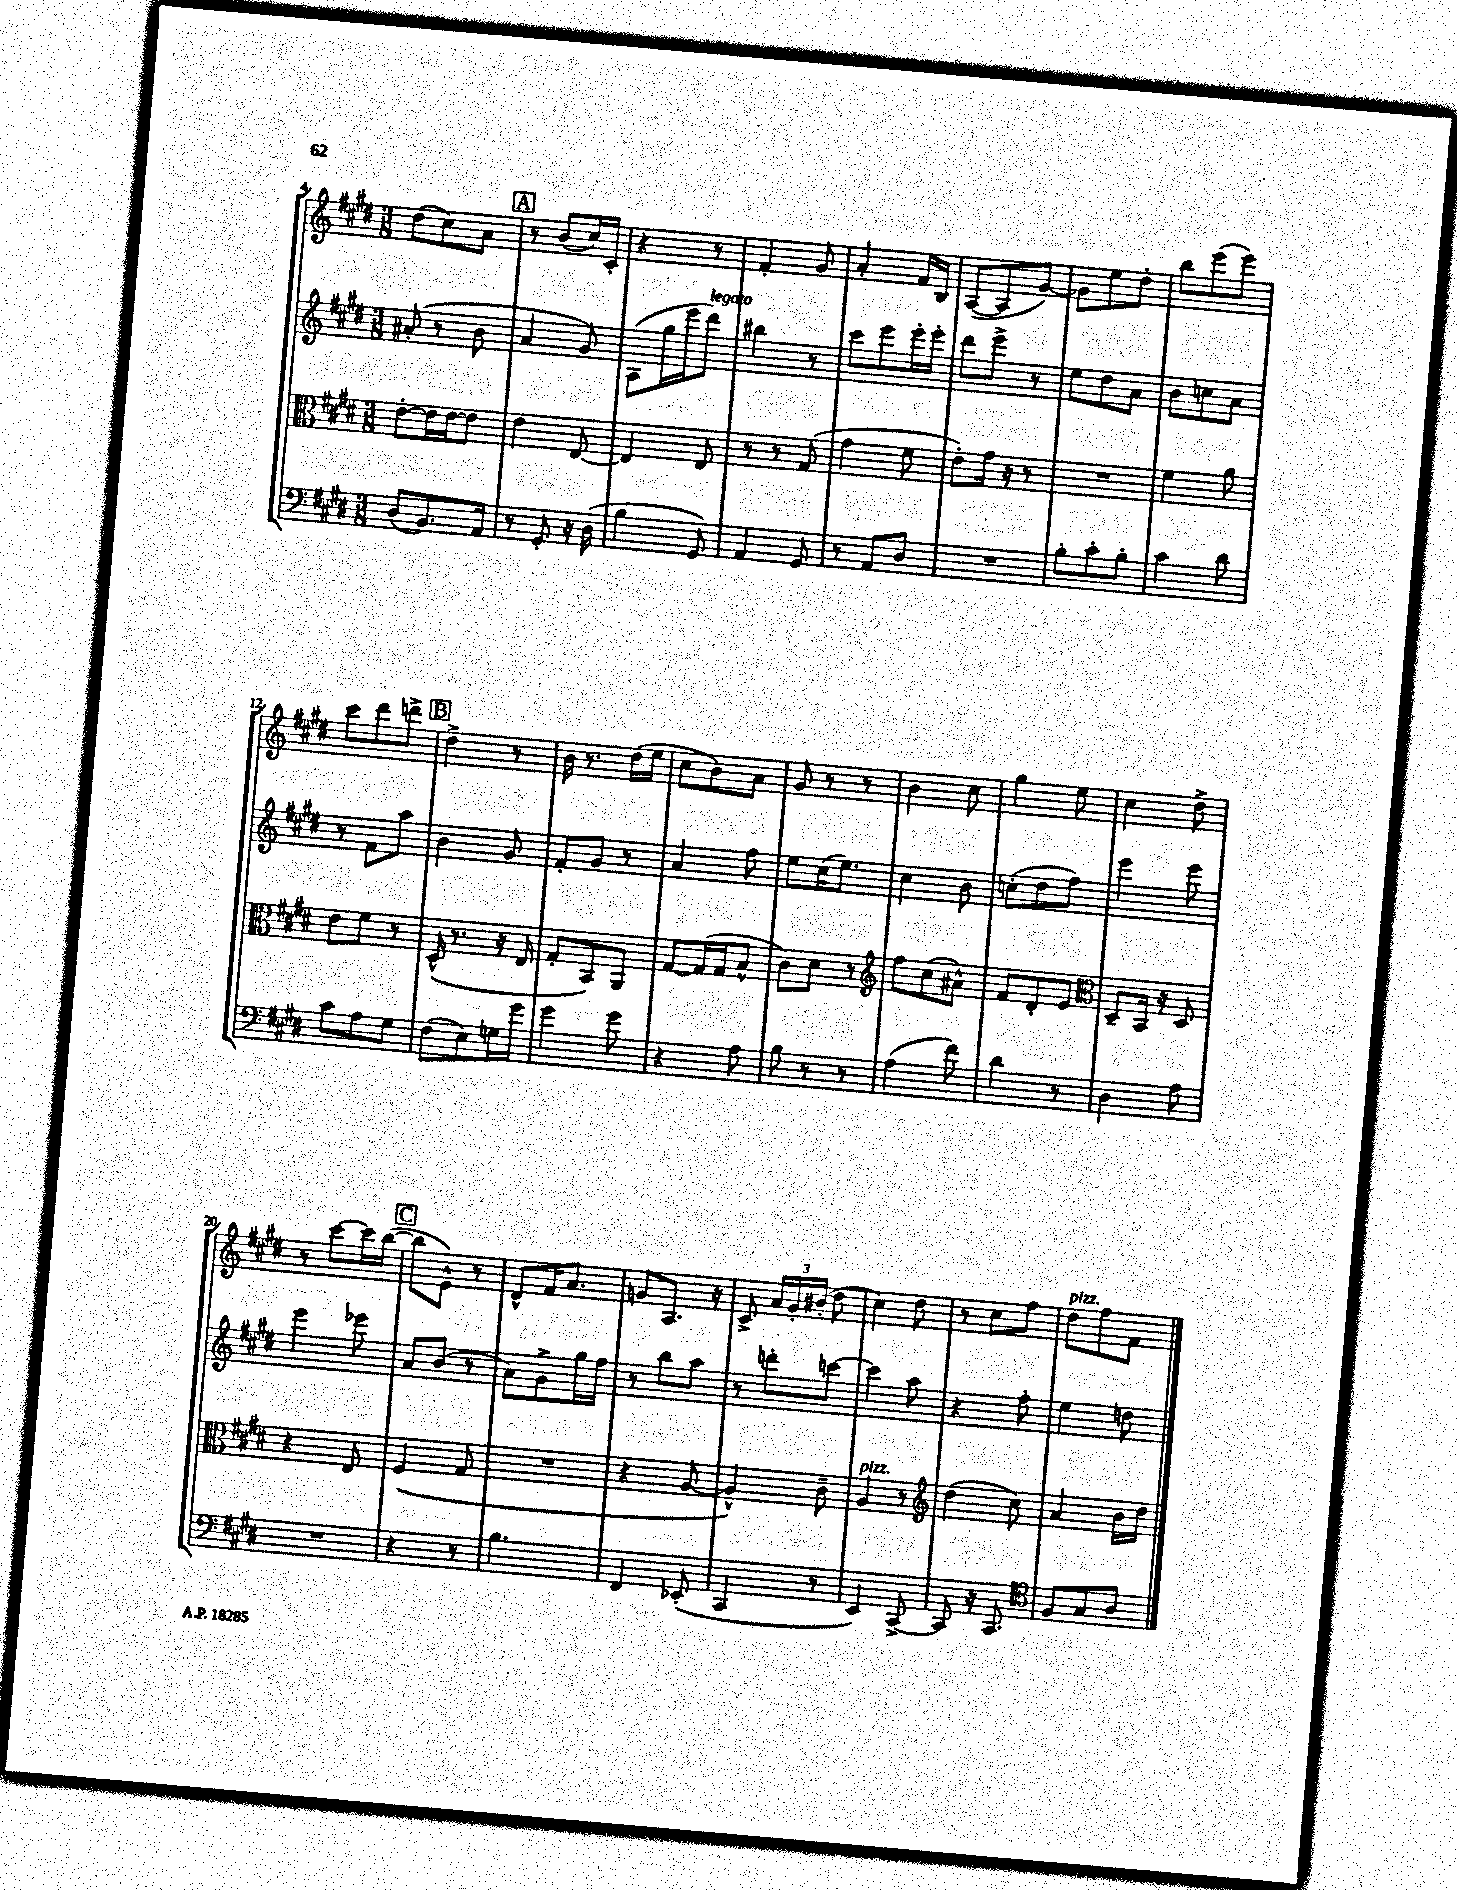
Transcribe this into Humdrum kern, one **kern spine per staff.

**kern	**kern	**kern	**kern
*part4	*part3	*part2	*part1
*staff4	*staff3	*staff2	*staff1
*clefF4	*clefC3	*clefG2	*clefG2
*k[f#c#g#d#]	*k[f#c#g#d#]	*k[f#c#g#d#]	*k[f#c#g#d#]
*M3/8	*M3/8	*M3/8	*M3/8
=4	=4	=4	=4
(8D#/L	[8e'\L	(8a#X'/	(8dd#\L
8.BB/)	16e\L]	8r	8cc#\)
.	[16e\J	.	.
.	8e\J]	8b\	8a\J
16AA/Jk	.	.	.
!!LO:REH:place=s1:t=A
=5	=5	=5	=5
8r	4e\	4a/	8r
8GG#'/	.	.	(8b/L
16r	[8E/	8g#/)	16cc#/L)
(16D#\	.	.	16c#'/JJ
=6	=6	=6	=6
4B\	4E/]	(8A\L	4r
.	.	16gg#\L	.
.	.	16eee\J	.
!	!	!LO:TX:a:i:t=legato	!
8GG#/)	8E/	8ddd#\J)	8r
=7	=7	=7	=7
4AA/	8r	4bb#X\	4f#'/
.	8r	.	.
8GG#/	(8G#/	8r	8g#/
=8	=8	=8	=8
8r	4g#\	8ccc#\L	4a'/
8AA/L	.	8eee\	.
8D#/J	8f#\	16eee'\L	16f#/LL
.	.	16eee'\JJ	16B/JJ
=9	=9	=9	=9
4.r	8e'\L)	8ddd#\L	([8A/L
.	16g#\Jk	8eee^\J	8A/]
.	16r	.	.
.	8r	8r	[8g#/J)
=10	=10	=10	=10
8B'\L	4.r	8ee\L	8g#\L]
8c#'\	.	8dd#\	8ee\
8B'\J	.	8a\J	8dd#'\J
=11	=11	=11	=11
4c#\	4f#\	8b\L	8bb\L
.	.	8ccn\	(8eee\
8d#\	8a\	8a\J	8eee\J)
!!LO:LB:g=z
=12	=12	=12	=12
8c#\L	8e\L	8r	8ccc#\L
8A\	8f#\J	8f#\L	8ddd#\
8G#\J	8r	8aa\J	8dddn^\J
!!LO:REH:place=s1:t=B
=13	=13	=13	=13
(8F#\L	(16D#^^/	4b\	4dd#^\
.	8.r	.	.
8E\)	.	.	.
16Gn\L	16r	8g#/	8r
16g#\JJ	16E/	.	.
=14	=14	=14	=14
4g#\	8G#'/L	8f#'/L	16b\
.	.	.	8.r
.	8BB/)	8g#/J	.
8g#\	8AA/J	8r	(16dd#\LL
.	.	.	16ee\JJ
=15	=15	=15	=15
4r	[8G#/L	4a/	8cc#\L
.	(16G#/L]	.	8b\)
.	16G#/J	.	.
8A\	8B^^/J	8ff#\	8a\J
=16	=16	=16	=16
8B\	8c#\L)	8ee\L	8g#/
8r	8d#\J	(16cc#\K	8r
.	.	8.ee\J)	.
8r	8r	.	8r
=17	=17	=17	=17
*	*clefG2	*	*
(4A\	8ff#\L	4cc#\	4b\
.	(8cc#\	.	.
8f#\)	8a#X^^\J)	8b\	8cc#\
=18	=18	=18	=18
4d#\	8f#/L	(8ccn'\L	4gg#\
.	8d#'/	8dd#\	.
8r	8e/J	8ff#\J)	8ee\
=19	=19	=19	=19
*	*clefC3	*	*
4D#\	8D#~/L	4eee\	4cc#\
.	16BB/Jk	.	.
.	16r	.	.
8A\	8D#/	8eee\	8dd#^\
!!LO:LB:g=z
=20	=20	=20	=20
4.r	4r	4eee\	8r
.	.	.	[8ccc#\L
.	8E/	8eee-X\	16ccc#\L]
.	.	.	([16bb\JJ
!!LO:REH:place=s1:t=C
=21	=21	=21	=21
4r	(4F#/	8a/L	8bb\L]
.	.	(8b/J	8e^^\J)
8r	8G#/	8r	8r
=22	=22	=22	=22
4.B\	4.r	8a\L)	8d#^^/L
.	.	8g#^\	16f#/K
.	.	.	8.a/J
.	.	16gg#\L	.
.	.	16ff#\JJ	.
=23	=23	=23	=23
4FF#/	4r	8r	8gn/L
.	.	8bb\L	8.A/J
(8EE-X'/	[8A/	8aa\J	.
.	.	.	16r
=24	=24	=24	=24
4CC#/	4A^^/])	8r	8c#^/
.	.	8dddn'\L	24a/LL
.	.	.	24g#'/
.	.	.	(24b#X'/JJ
8r	8c#~\	[8cccn\J	8dd#\
=25	=25	=25	=25
!	!LO:TX:a:i:t=pizz.	!	!
4EE/)	4A/	4ccc\]	4cc#\)
[8CC#^/	8r	8aa\	8dd#\
=26	=26	=26	=26
*	*clefG2	*	*
8CC#/]	(4dd#\	4r	8r
16r	.	.	8cc#\L
8.CC#/	.	.	.
.	8cc#\)	8ff#'\	8ff#\J
=27	=27	=27	=27
*clefC4	*	*	*
!	!	!	!LO:TX:a:i:t=pizz.
8F#/L	4a/	4ee\	8dd#\L
8G#/	.	.	8ff#\
8A/J	16b\LL	8ddn\	8f#\J
.	16dd#\JJ	.	.
==	==	==	==
*-	*-	*-	*-
